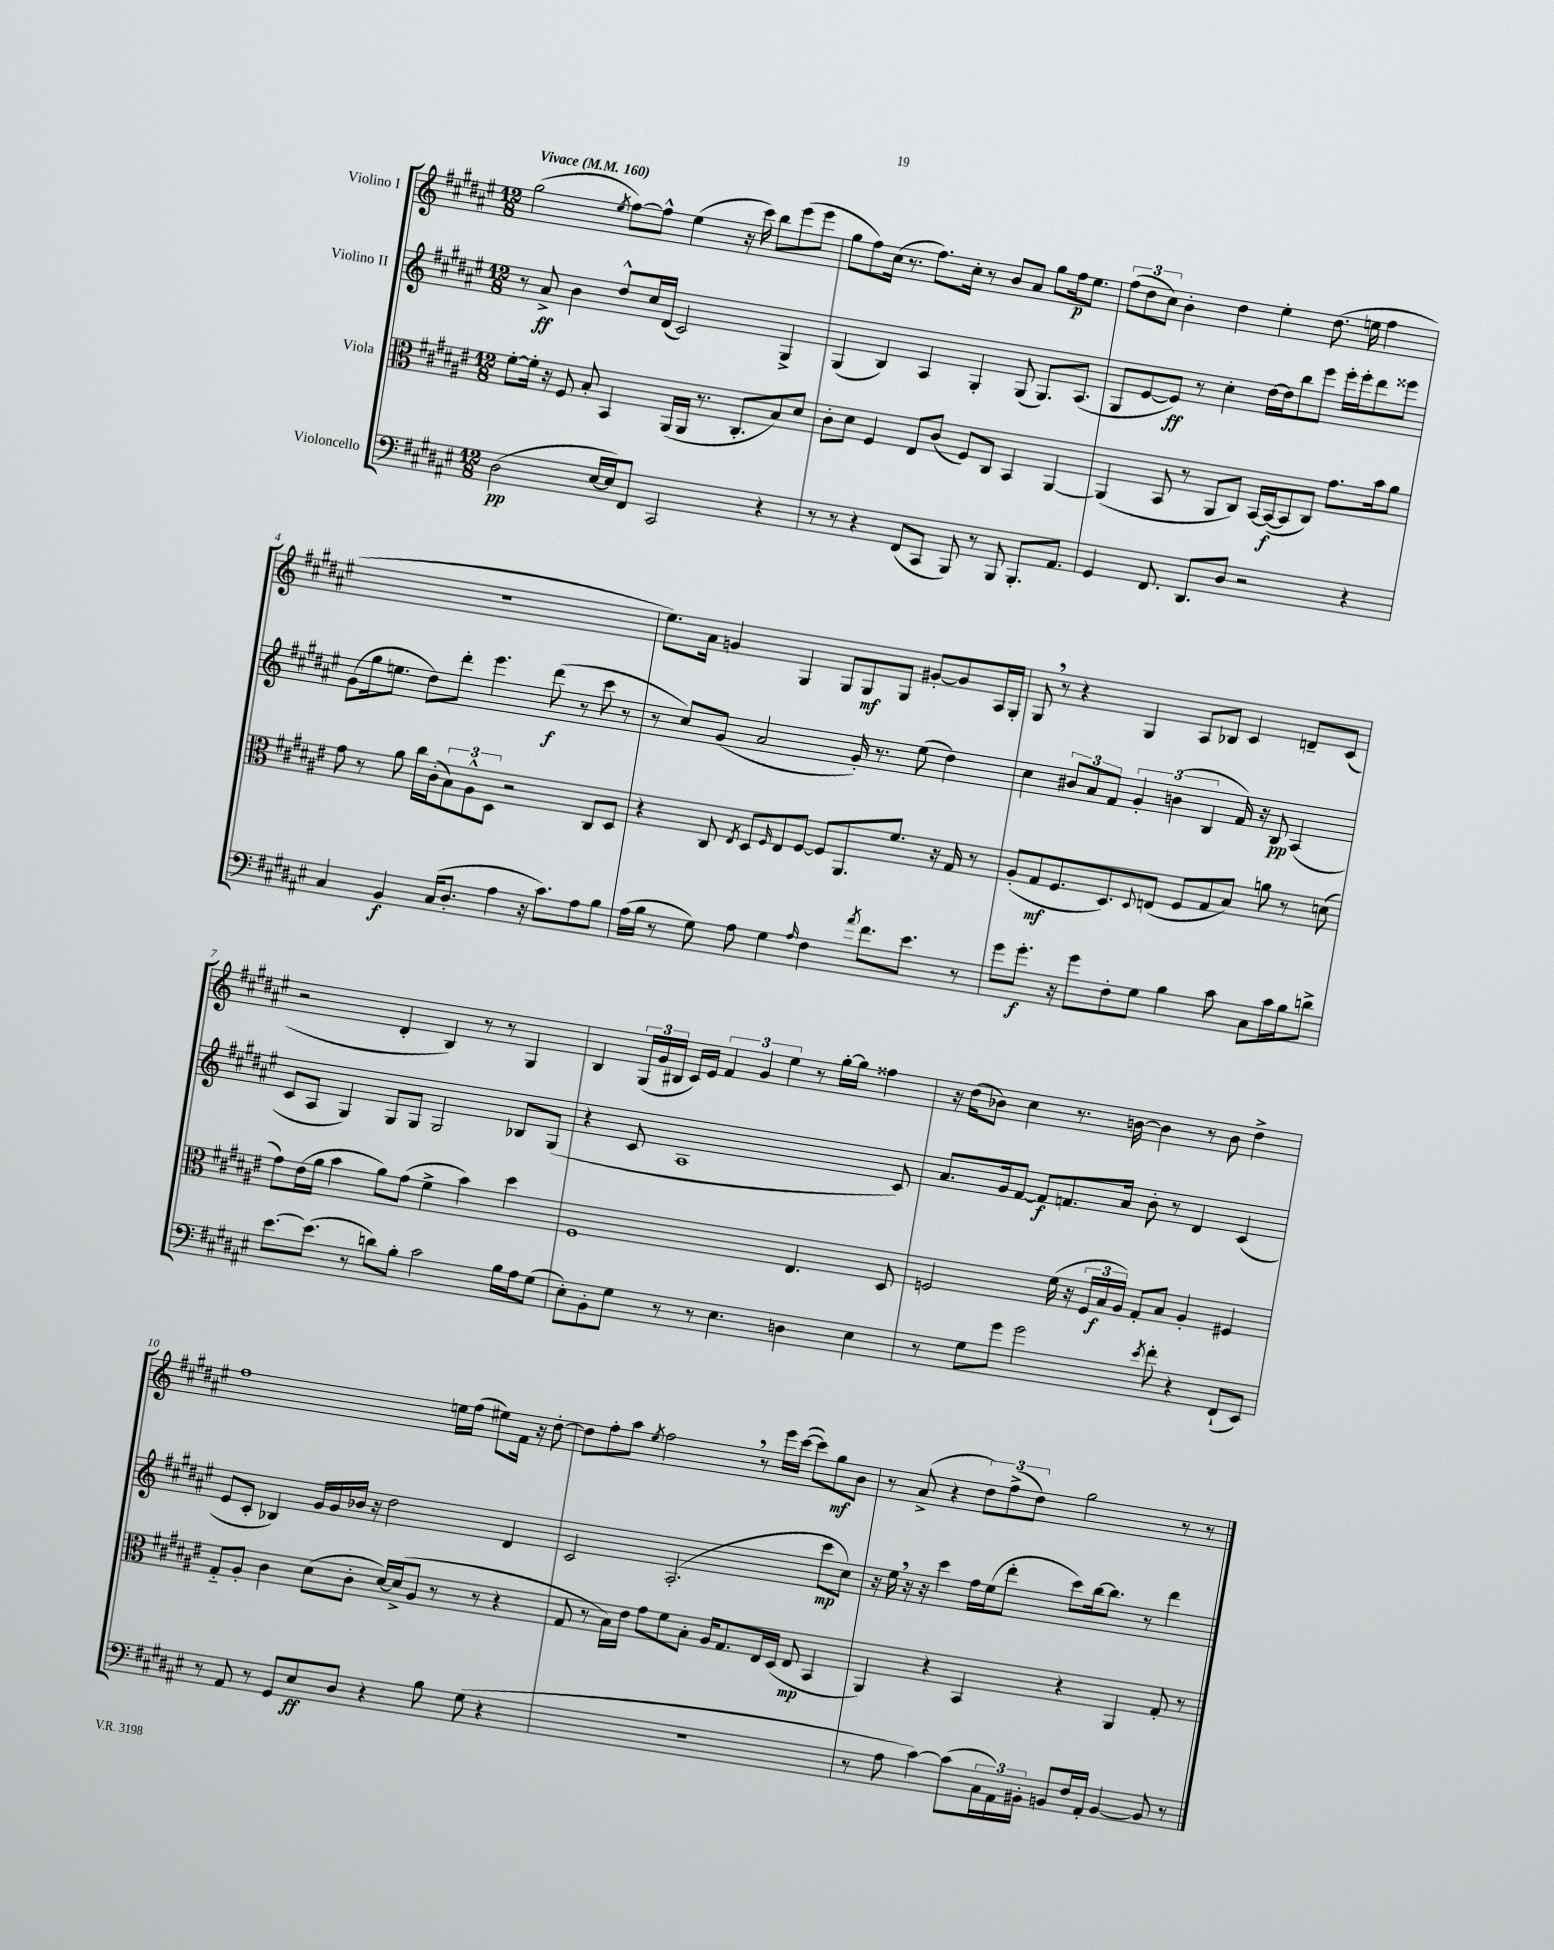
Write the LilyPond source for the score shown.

<<
\new StaffGroup <<
\new Staff = "s0" \with { instrumentName = "Violino I" } {
    \clef treble \key fis \major \numericTimeSignature \time 12/8 \tempo "Vivace" 4 = 160
    gis''2( \acciaccatura { eis''8 } fis''8~) fis''8-^ eis''4( r16 cis'''16) b''8 eis'''8( eis'''8 |
    gis''8 fis''8) cis''16( r8. fis''8.) cis''16-. r8 b'8 ais'8 gis''8 fis''16\p eis''8. |
    \tuplet 3/2 { fis''8( dis''8 cis''8) } b'4-. dis''4 eis''4-. dis''8.( e''16 fis''4 |
    R1. |
    eis''8.) ais'16 g'4 gis4 gis8 gis8\mf gis8 gis'8~-. gis'8 ais16 gis16-. |
    gis8 \breathe r8 r4 gis4 ais8 bes8 cis'4 d'8-- cis'8( |
    r2 dis'4-. b4) r8 r8 gis4 |
    b4 \tuplet 3/2 { gis16( gis'16 bis16 } cis'16) eis'16 \tuplet 3/2 { fis'4 gis'4 eis''4 } r8 gis''16~-. gis''16 fisis''4 |
    r16 dis''16( bes'8) cis''4 r8. b'16~ b'4 r8 b'8 dis''4-> |
    fis''1 e''16 fis''16( eis''8) fis'16 r16 dis''8~-. |
    dis''8 fis''8-. ais''8 \acciaccatura { eis''8 } fis''2 \breathe r8 eis'''16 cis'''16~( cis'''8) gis''8\mf b'8 |
    r8 ais'8->( r4 \tuplet 3/2 { dis''8) fis''8->( dis''8) } gis''2 r8 r8 \bar "|." |
}
\new Staff = "s1" \with { instrumentName = "Violino II" } {
    \clef treble \key fis \major \numericTimeSignature \time 12/8
    r8 ais'8->\ff b'4 dis''8-^ cis''16 dis'16( cis'2) gis4-> |
    gis4( b4) ais4 gis4-. gis8( gis8.) ais8.( |
    gis8 eis'8~ eis'8\ff) r8 cis''4-. dis''16~ dis''16 b''8 eis'''8 eis'''16-. eis'''16-. dis'''8 eisis'''8 |
    gis'8( gis''16 e''8. dis''8) dis'''8-. eis'''4. dis'''8\f( r8 cis'''8 r8 |
    r8 cis''8) gis'8( ais'2 gis'16-.) r8. eis''8( dis''4) |
    cis''4 \tuplet 3/2 { bis'8 ais'8 fis'8 } \tuplet 3/2 { gis'4-. b'4( b4 } fis'16) r16 b8\pp ais4( |
    cis'8 ais8 gis4) gis8 gis8 gis2 bes8 gis8( |
    r4 cis'8 ais1 cis'8) |
    ais'8. gis'16 fis'8~ fis'8\f f'8. ais'16 b'8-. r8 dis'4 cis'4( |
    eis'8 cis'8-. bes4) gis'16 gis'16 bes'16 r16 dis''2 dis'4 |
    cis'2 ais2.-.( cis'''8\mp cis''8) |
    r16 eis''16 \breathe r16 r16 cis'''4 fis''16 eis''16( dis'''8-. cis'''8) b''16~ b''8. r8 dis'''4 \bar "|." |
}
\new Staff = "s2" \with { instrumentName = "Viola" } {
    \clef alto \key fis \major \numericTimeSignature \time 12/8
    fis'8~-. fis'16-. r16 fis8 b8-. b,4 ais,16( ais,16 r8. cis8.-. b8) dis'8 |
    cis'8-. dis'8 fis4 eis8 cis'8( fis8) cis8 b,4 ais,4~ |
    ais,4( b,8 r8 ais,8 cis8) b,16~ b,16~\f( b,8 cis8) gis'8. b'16 ais'8 |
    gis'8 r8 ais'8 cis''16 cis'16-.( \tuplet 3/2 { b8) ais8-^ dis8 } r2 cis8 dis8 |
    r4 cis8 \acciaccatura { eis8 } dis8 \grace { fis16 } eis8 fis8~ fis8 ais,8. fis'8. r16 gis16 r8 |
    ais8-.( gis8\mf fis8. dis8.) \appoggiatura { dis8 } e8( fis8 gis8 b8) a'8 r8 d'8( |
    gis'8) eis'16( ais'16 b'4 ais'8) gis'8( fis'4-> b'4) dis''4 |
    fis1 eis4. dis8 |
    f2 fis'16( r16 \tuplet 3/2 { f16 b16\f ais16) } gis8-. b8 ais4-. fis4 |
    gis8-_ ais8-. cis'4 dis'8( cis'8-. dis'16~) dis'16->( ais8 r8 r8 r4 |
    gis8 r8 b16) eis'16 gis'8 fis'8 b8-. ais16 gis8. eis16 dis16( eis8\mp b,4 |
    ais,4) r4 b,4 r4 ais,4 gis8-. r8 \bar "|." |
}
\new Staff = "s3" \with { instrumentName = "Violoncello" } {
    \clef bass \key fis \major \numericTimeSignature \time 12/8
    dis2\pp( eis16~ eis16) fis,8 cis,2 r4 |
    r8 r8 r4 fis,8( cis,8 b,,8) r8 b,,8 b,,8.-. ais,8. |
    gis,4 fis,8. dis,8. dis8 r2 r4 |
    cis4 b,4\f cis16( dis8.-. ais4 r16 cis'8.) ais8 b8 |
    ais16( b16 r8 gis8) ais8 gis4 \grace { ais16 } fis4 \acciaccatura { ais'8 } fis'8. eis'8. r8 |
    gis'8 gis'8.-.\f r16 gis'8 fis8-. gis8 b4 cis'8 cis8 cis'16 b16 d'8-> |
    eis'8.~ eis'8.( r8 d'8) b8-. cis'2 b16 ais16 gis8( |
    eis8-.) b,8-. gis8 r8 r8 eis4. d4 eis4 |
    r8 gis8 gis'8 gis'2 \acciaccatura { eis'8 } fis'8-. r4 fis,8-!( eis,8) |
    r8 ais,8 r8 gis,8 eis8\ff dis8 r4 b8 gis8( r4 |
    R1. |
    r8 ais8 cis'4~) cis'8( \tuplet 3/2 { cis16 ais,16) bis,16-. } b,8 fis16 ais,16-. b,4~ b,8 r8 \bar "|." |
}
>>
>>
